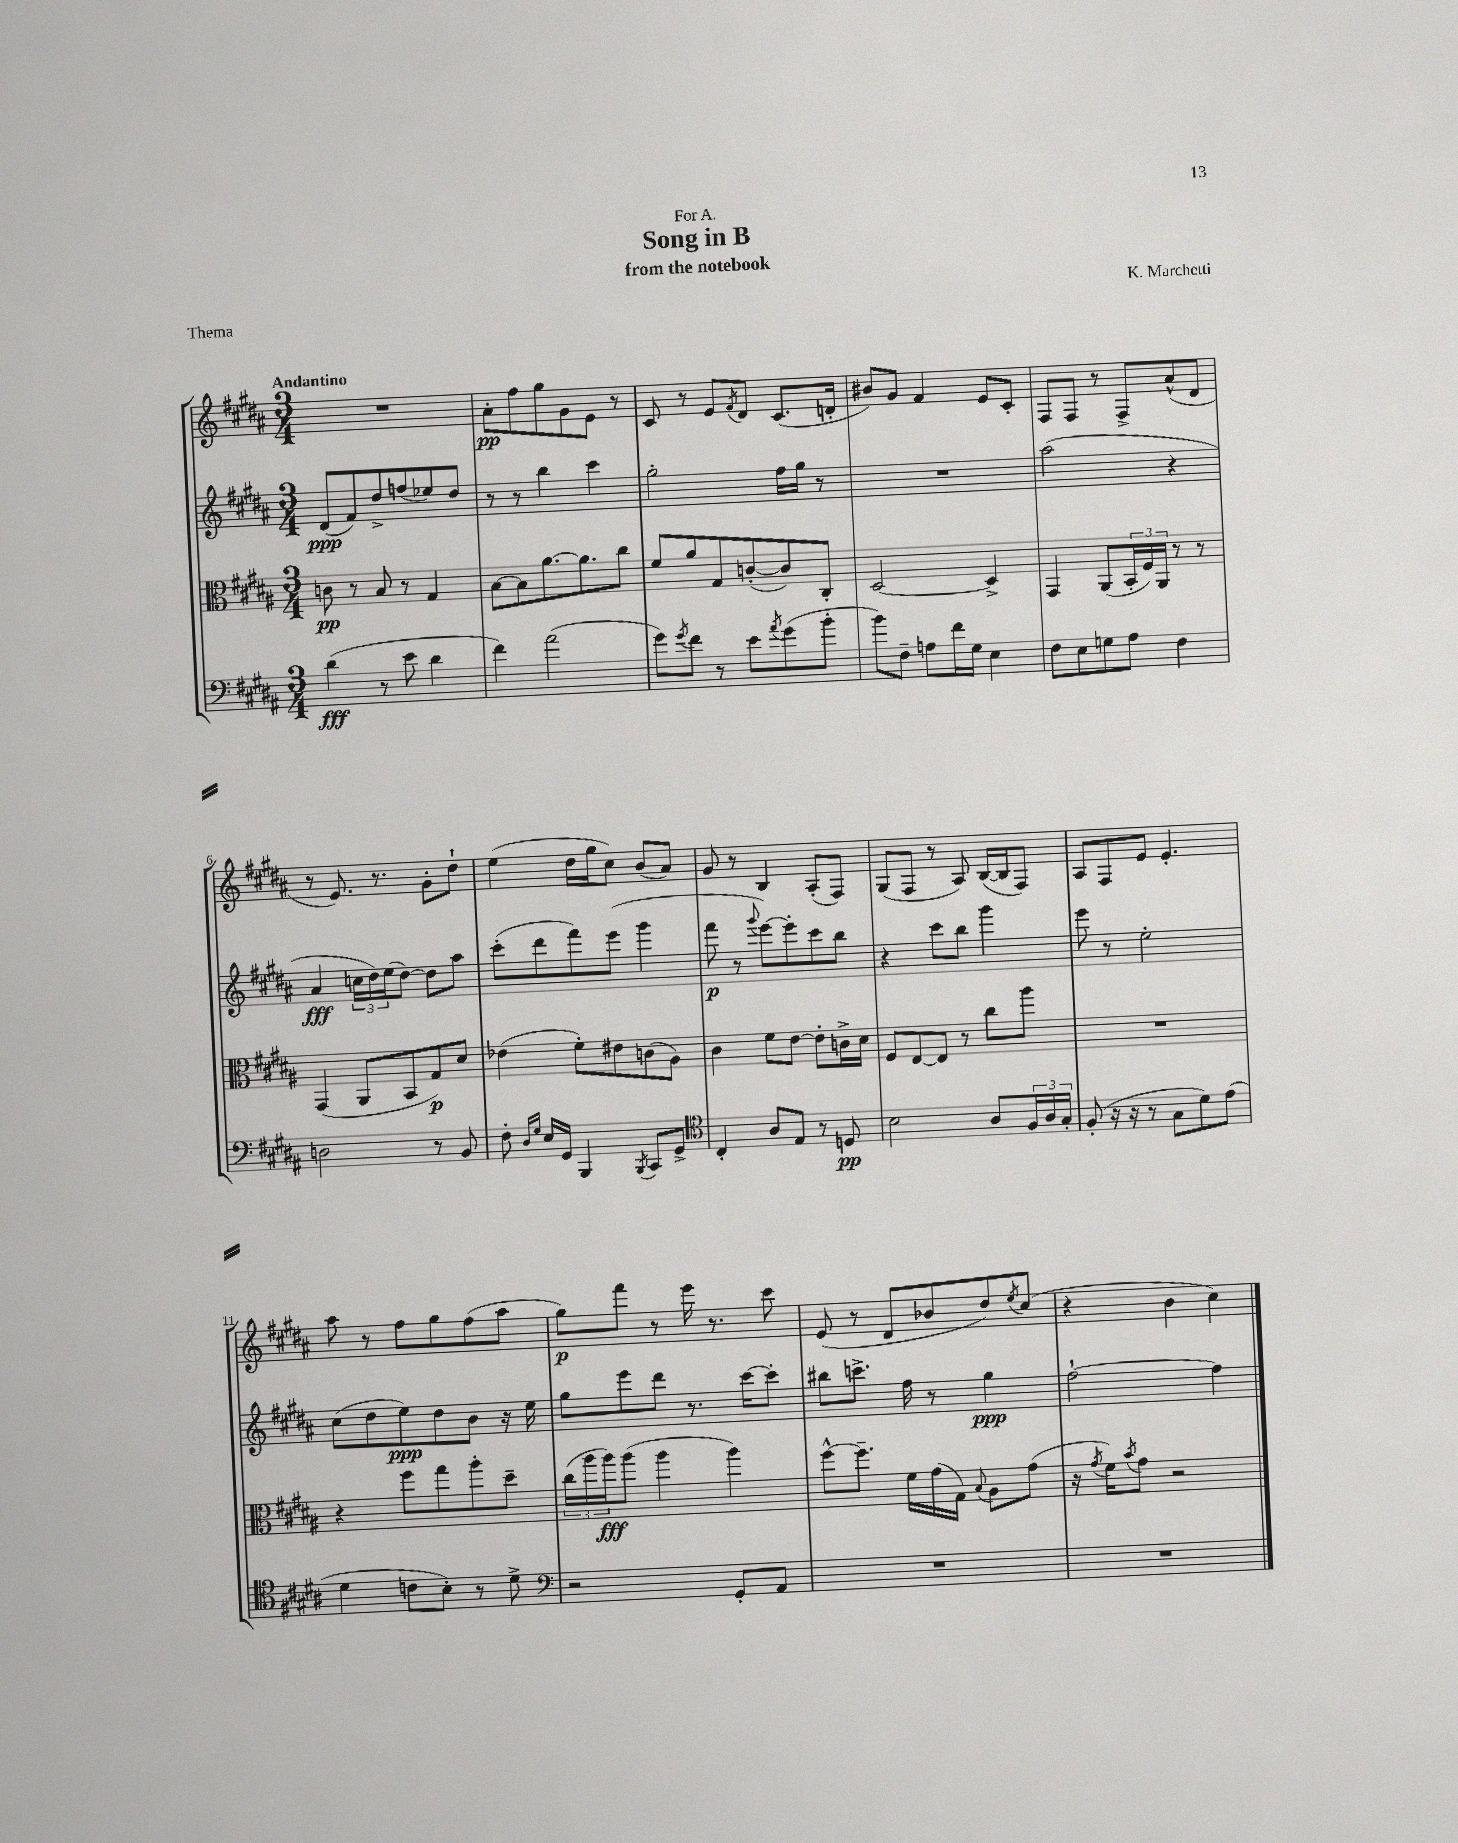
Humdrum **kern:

**kern	**dynam	**kern	**dynam	**kern	**dynam	**kern	**dynam
*part4	*part4	*part3	*part3	*part2	*part2	*part1	*part1
*staff4	*staff4	*staff3	*staff3	*staff2	*staff2	*staff1	*staff1
*clefF4	*	*clefC3	*	*clefG2	*	*clefG2	*
*k[f#c#g#d#a#]	*	*k[f#c#g#d#a#]	*	*k[f#c#g#d#a#]	*	*k[f#c#g#d#a#]	*
*M3/4	*	*M3/4	*	*M3/4	*	*M3/4	*
=1	=1	=1	=1	=1	=1	=1	=1
!	!	!	!	!	!	!LO:TX:a:B:t=Andantino	!
(4d#\	fff	8cn\	pp	(8d#/L	ppp	2.r	.
.	.	8r	.	8f#/)	.	.	.
8r	.	8B/	.	8dd#^/	.	.	.
8e\	.	8r	.	(8ffn/	.	.	.
4d#\	.	4G#/	.	8ee-X/)	.	.	.
.	.	.	.	8dd#/J	.	.	.
=2	=2	=2	=2	=2	=2	=2	=2
4f#\)	.	[8B\L	.	8r	.	8a#'\L	pp
.	.	8B\]	.	8r	.	8ff#\	.
(2a#\	.	[8.a#\	.	4bb\	.	8gg#\	.
.	.	.	.	.	.	8g#\	.
.	.	8.a#\]	.	.	.	.	.
.	.	.	.	4ccc#\	.	8e\J	.
.	.	8cc#\J	.	.	.	8r	.
=3	=3	=3	=3	=3	=3	=3	=3
8g#\L)	.	8f#/L	.	2gg#'\	.	8c#/	.
8qg#/	.	.	.	.	.	.	.
8f#\J	.	8a#/	.	.	.	8r	.
8r	.	8G#/	.	.	.	8e/L	.
.	.	.	.	.	.	8qf#/	.
8e\L	.	([8cn'/	.	.	.	8d#/J	.
8qa#/	.	.	.	.	.	.	.
(8g#\	.	8c/])	.	16ff#\LL	.	(8.c#/L	.
.	.	.	.	16gg#\JJ	.	.	.
8b'\J	.	8C#'/J	.	8r	.	.	.
.	.	.	.	.	.	16dn'/Jk	.
=4	=4	=4	=4	=4	=4	=4	=4
8b\L)	.	[2D#/	.	2.r	.	8b#X/L)	.
8F#~\J	.	.	.	.	.	8g#/J	.
8An\L	.	.	.	.	.	4f#/	.
16f#\L	.	.	.	.	.	.	.
16G#\JJ	.	.	.	.	.	.	.
4E\	.	4D#^/]	.	.	.	8e/L	.
.	.	.	.	.	.	8c#'/J	.
=5	=5	=5	=5	=5	=5	=5	=5
8F#\L	.	4GG#/	.	(2aa#\	.	8F#/L	.
8E\	.	.	.	.	.	8F#/J	.
8Gn\	.	(8AA#/L	.	.	.	8r	.
8A#\J	.	24BB'/L	.	.	.	8F#^/L	.
.	.	24F#/)	.	.	.	.	.
.	.	24AA#/JJ	.	.	.	.	.
4F#\	.	8r	.	4r	.	(8a#^^/	.
.	.	8r	.	.	.	8d#/J	.
!!LO:LB:g=z
=6	=6	=6	=6	=6	=6	=6	=6
2Dn\	.	(4GG#/	.	4a#/	fff	8r	.
.	.	.	.	.	.	8.e/)	.
.	.	8AA#/L	.	24ccn\LL	.	.	.
.	.	.	.	24dd#\)	.	.	.
.	.	.	.	.	.	8.r	.
.	.	.	.	(24ee\J	.	.	.
.	.	8BB/	.	[8dd#\J)	.	.	.
8r	.	8G#/)	p	8dd#\L]	.	8g#'\L	.
8BB/	.	8d#/J	.	8aa#\J	.	8dd#`\J	.
=7	=7	=7	=7	=7	=7	=7	=7
8F#'\	.	(4e-X\	.	(8ccc#'\L	.	(4ee\	.
16qqD#/LL	.	.	.	.	.	.	.
16qqG#/JJ	.	.	.	.	.	.	.
16E/LL	.	.	.	8ddd#\	.	.	.
16GG#/JJ	.	.	.	.	.	.	.
4BBB/	.	8f#'\L)	.	8fff#\)	.	16dd#\LL	.
.	.	.	.	.	.	16gg#\J	.
.	.	8e#X\	.	(8eee\J	.	8cc#\J)	.
8qBBB/	.	.	.	.	.	.	.
8CC#/L	.	(8cn\	.	4ggg#\	.	(8b/L	.
8GG#^/J	.	8A#\J)	.	.	.	8a#/J)	.
=8	=8	=8	=8	=8	=8	=8	=8
*clefC4	*	*	*	*	*	*	*
4C#'/	.	4c#\	.	8fff#\	p	8g#/	.
.	.	.	.	8r	.	8r	.
.	.	.	.	8qqggg#/	.	.	.
8A#/L	.	8f#\L	.	[8eee\L)	.	4B/	.
8E/J	.	[8e\J	.	8eee'\]	.	.	.
8r	.	8e'\L]	.	8ccc#\	.	(8A#'/L	.
8Dn/	pp	16cn^\L	.	8bb\J	.	8F#/J)	.
.	.	16d#\JJ	.	.	.	.	.
=9	=9	=9	=9	=9	=9	=9	=9
2B\	.	8F#/L	.	4r	.	(8G#/L	.
.	.	[8E/	.	.	.	8F#/J	.
.	.	8E/J]	.	8ccc#\L	.	8r	.
.	.	8r	.	8bb\J	.	8A#/)	.
8A#/L	.	8cc#\L	.	4ggg#\	.	([16B/LL	.
.	.	.	.	.	.	16B/J]	.
24F#/L	.	8aa#\J	.	.	.	8F#/J)	.
24A#/	.	.	.	.	.	.	.
24G#'/JJ	.	.	.	.	.	.	.
=10	=10	=10	=10	=10	=10	=10	=10
(8F#'/	.	2.r	.	8eee\	.	8A#/L	.
16r	.	.	.	8r	.	8F#/	.
16r	.	.	.	.	.	.	.
8r	.	.	.	2ee'\	.	8e/J	.
8G#\L	.	.	.	.	.	4.e'/	.
8d#\)	.	.	.	.	.	.	.
(8e\J	.	.	.	.	.	.	.
!!LO:LB:g=z
=11	=11	=11	=11	=11	=11	=11	=11
4d#\	.	4r	.	(8cc#\L	.	8aa#\	.
.	.	.	.	8dd#\	.	8r	.
8cn\L	.	8ff#\L	.	8ee\)	ppp	8ff#\L	.
8B'\J)	.	8gg#\	.	8dd#\	.	8gg#\	.
8r	.	8aa#'\	.	8b\J	.	(8ff#\	.
8d#^\	.	8dd#~\J	.	16r	.	8aa#\J	.
.	.	.	.	16ee\	.	.	.
=12	=12	=12	=12	=12	=12	=12	=12
*clefF4	*	*	*	*	*	*	*
2r	.	(24cc#\LL	.	8gg#\L	.	8gg#\L)	p
.	.	24aa#\	.	.	.	.	.
.	.	24aa#\J)	fff	.	.	.	.
.	.	(8aa#\J	.	8eee\	.	8fff#\J	.
.	.	4aa#\	.	8ddd#\J	.	8r	.
.	.	.	.	8.r	.	16eee\	.
.	.	.	.	.	.	8.r	.
8GG#'/L	.	4aa#\)	.	.	.	.	.
.	.	.	.	[16ccc#\KL	.	.	.
8AA#/J	.	.	.	8ccc#'\J]	.	8ccc#\	.
=13	=13	=13	=13	=13	=13	=13	=13
2.r	.	[8ff#^^\L	.	8bb#X\L	.	(8e/	.
.	.	8.ff#~\J]	.	8.cccn^\J	.	8r	.
.	.	.	.	.	.	8d#/L	.
.	.	16f#\LL	.	16ff#\	.	.	.
.	.	(16g#\	.	8r	.	8b-X/	.
.	.	16G#\JJ)	.	.	.	.	.
.	.	8qqB/	.	.	.	.	.
.	.	8A#\L	.	4gg#\	ppp	8dd#/)	.
.	.	.	.	.	.	8qee/	.
.	.	(8g#\J	.	.	.	(8cc#/J	.
=14	=14	=14	=14	=14	=14	=14	=14
2.r	.	16r	.	[2ff#`\	.	4r	.
.	.	8qg#/	.	.	.	.	.
.	.	16f#\KL)	.	.	.	.	.
.	.	8qb/	.	.	.	.	.
.	.	8g#\J	.	.	.	.	.
.	.	2r	.	.	.	4b\	.
.	.	.	.	4ff#\]	.	4cc#\)	.
==	==	==	==	==	==	==	==
*-	*-	*-	*-	*-	*-	*-	*-
